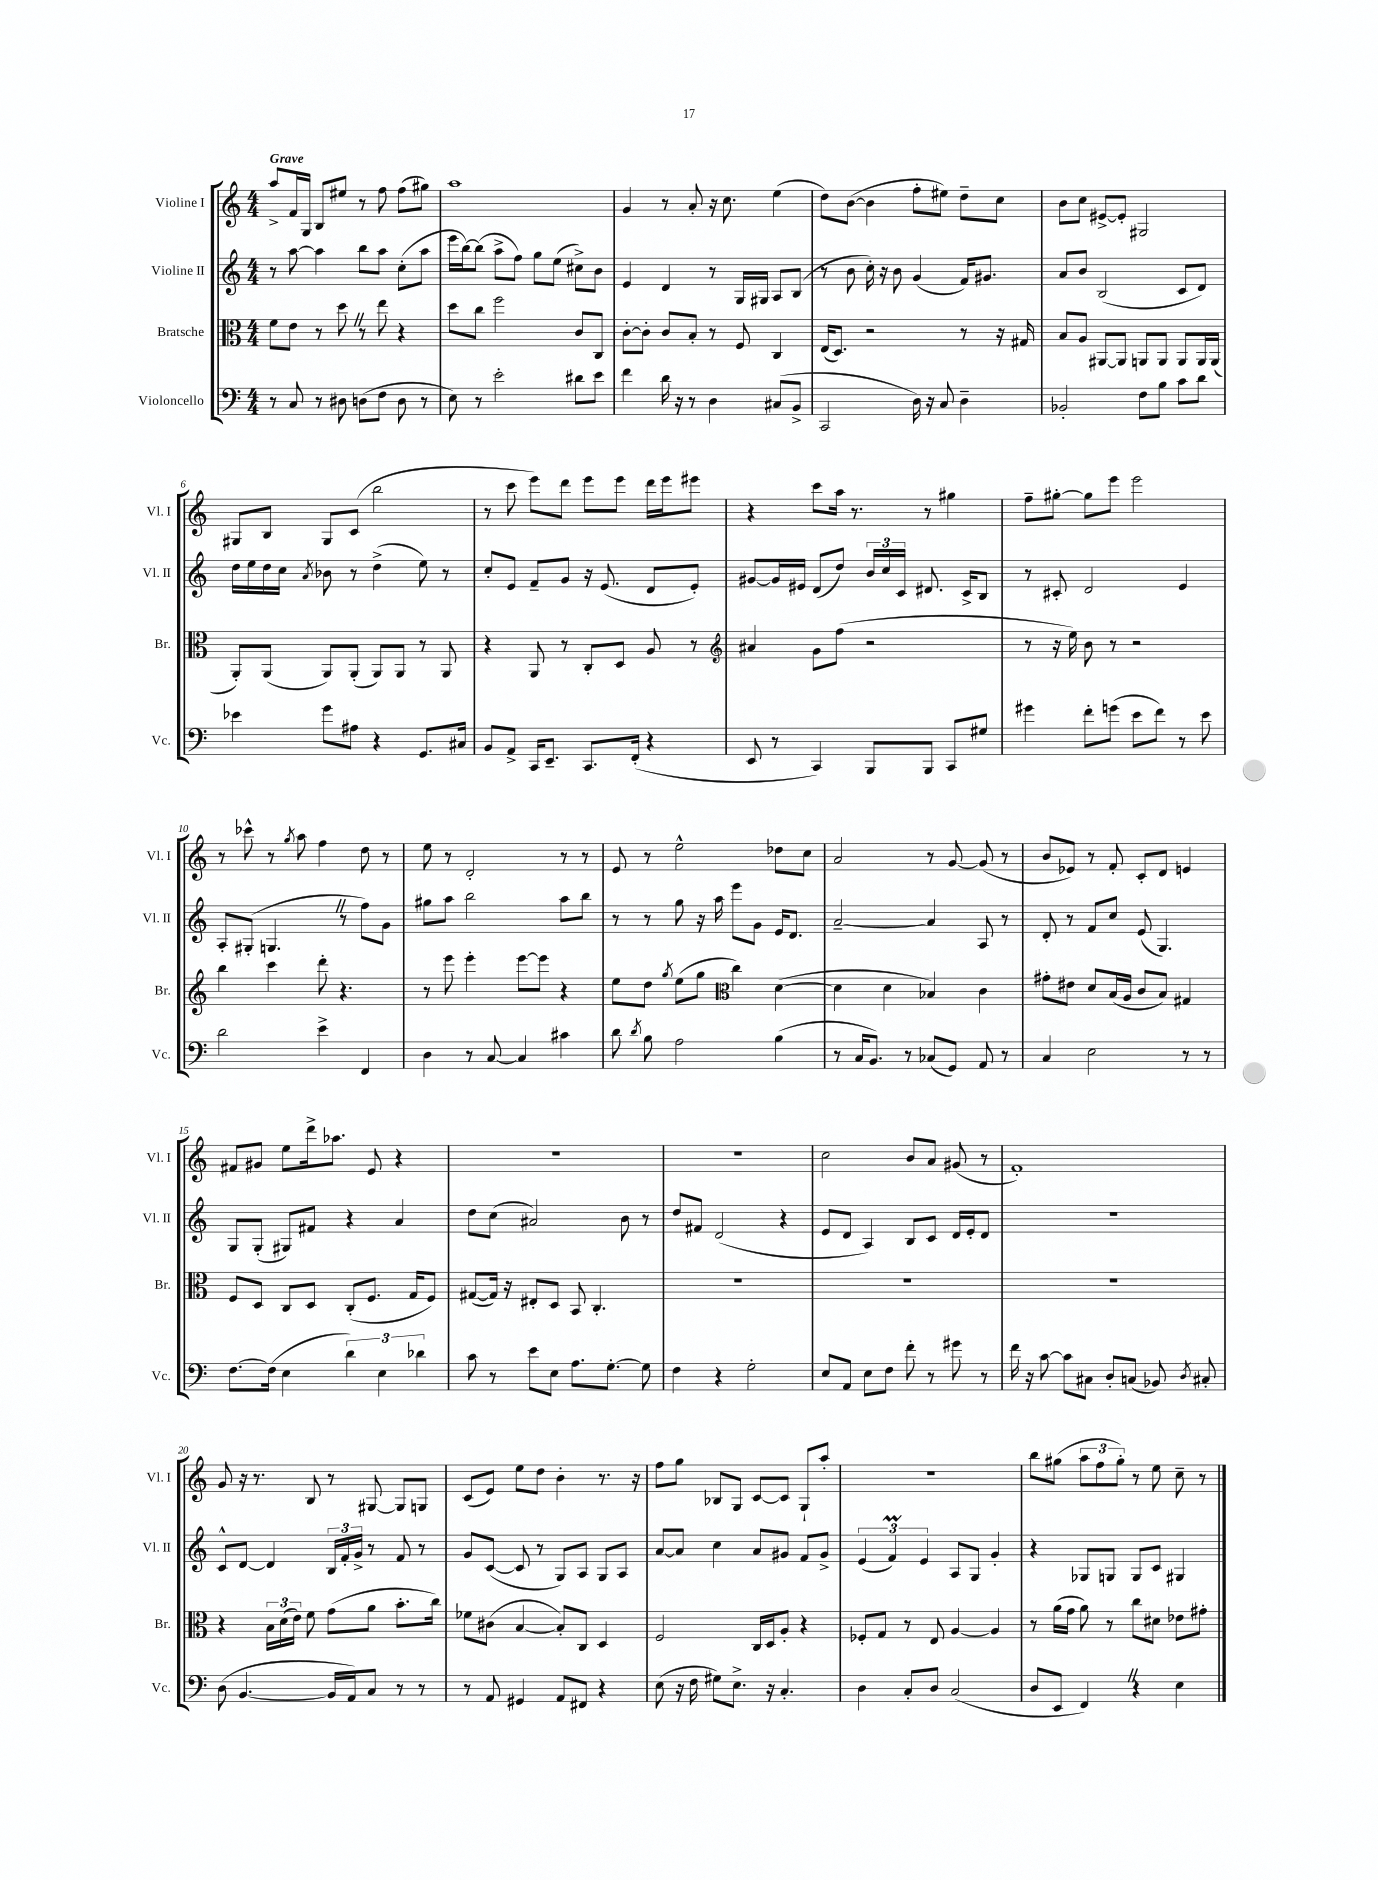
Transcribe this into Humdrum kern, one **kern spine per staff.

**kern	**kern	**kern	**kern
*staff4	*staff3	*staff2	*staff1
*clefF4	*clefC3	*clefG2	*clefG2
*k[]	*k[]	*k[]	*k[]
*M4/4	*M4/4	*M4/4	*M4/4
8r	8f	8r	8aa^
8C	8e	[8aa	16f
.	.	.	16G
8r	8r	4aa]	8B
8D#	8dd	.	8ee#
(8D	8r	8bb	8r
8F	8ee	8aa	8ff
8D	4r	(8cc'	(8ff
8r	.	8aa	8gg#)
=	=	=	=
8E)	8dd	16eee	1aa
.	.	[16bb)	.
8r	8cc	(8bb]	.
2e'	2ff	8aa^	.
.	.	8ff)	.
.	.	8gg	.
.	.	(8ee	.
8d#	8c	8cc#^)	.
8e	8C	8b	.
=	=	=	=
4f	[8c'	4e	4g
.	8c']	.	.
16d	8c	4d	8r
16r	.	.	.
8r	8B'	.	8a'
4D	8r	8r	16r
.	.	.	8.cc
.	8F	16G	.
.	.	16G#	.
(8C#	4C	8A	(4ee
8BB^	.	(8B	.
=	=	=	=
2CC	(16E	8r	8dd)
.	8.D)	.	.
.	.	8b	([8b
.	2r	16cc')	4b]
.	.	16r	.
.	.	8b	.
16D)	.	(4g	8ff'
16r	.	.	.
8C	.	.	8ee#)
4D~	8r	16f)	8dd~
.	.	8.g#	.
.	16r	.	8cc
.	16G#	.	.
=	=	=	=
2BB-'	8B	8a	8b
.	8A	8b	8cc
.	[8AA#	(2B	[8e#^
.	8AA#]	.	8e#']
8F	8AA	.	2G#
8B	8AA	.	.
8c	8AA	8c	.
8d	16AA	8d)	.
.	(16AA	.	.
=	=	=	=
4e-	8AA')	16dd	8G#
.	.	16ee	.
.	(8AA	16dd	8B
.	.	16cc	.
.	.	8qa	.
8g	8AA)	8b-	8G#
8A#	(8AA'	8r	(8c
4r	8AA)	(4dd^	2bb
.	8AA	.	.
8.GG	8r	8ee)	.
.	8AA	8r	.
16C#	.	.	.
=	=	=	=
8BB	4r	8cc'	8r
8AA^	.	8e	8ccc
16CC	8AA	8f~	8eee)
8.EE~	.	.	.
.	8r	8g	8ddd
8.CC	8C'	16r	8eee
.	.	(8.e	.
.	8D	.	8eee
(16FF'	.	.	.
4r	8A	8d	16ddd
.	.	.	16eee
.	8r	8e')	8eee#
=	=	=	=
*	*clefG2	*	*
8EE	4a#	[8g#	4r
8r	.	16g#]	.
.	.	16e#	.
4CC)	8g	(8d	8ccc
.	(8ff	8dd)	16aa
.	.	.	8.r
8BBB	2r	24b	.
.	.	24cc	.
.	.	24c	.
8BBB	.	8.d#	8r
8CC	.	.	4gg#
.	.	16c^	.
8G#	.	8B	.
=	=	=	=
4g#	8r	8r	8ff~
.	16r	8c#'	[8gg#'
.	16ee)	.	.
8f'	8b	2d	8gg#]
(8g	8r	.	8eee
8e	2r	.	2eee
8f)	.	.	.
8r	.	4e	.
8e	.	.	.
=	=	=	=
2d	4bb	8A'	8r
.	.	(8G#'	8ccc-^^
.	4ccc	4.G	8r
.	.	.	8qgg
.	.	.	8aa
4e^	8ddd'	.	4ff
.	4.r	8r	.
4FF	.	8ff)	8dd
.	.	8g	8r
=	=	=	=
4D	8r	8gg#	8ee
.	8eee	8aa	8r
8r	4eee'	2bb	2d'
[8C	.	.	.
4C]	[8eee	.	.
.	8eee]	.	.
4c#	4r	8aa	8r
.	.	8bb	8r
=	=	=	=
8d	8ee	8r	8e
8qd	.	.	.
8B	8dd	8r	8r
.	8qgg	.	.
2A	(8ee	8gg	2ee^^
.	8gg	16r	.
.	.	16aa	.
*	*clefC3	*	*
.	4cc)	8eee	.
.	.	8g	.
(4B	([4d	16e	8dd-
.	.	8.d	.
.	.	.	8cc
=	=	=	=
8r	4d]	[2a~	2a
16C	.	.	.
8.BB)	.	.	.
.	4d	.	.
8r	.	.	.
(8C-	4B-)	4a]	8r
8GG)	.	.	[8g
8AA	4c	8A	(8g]
8r	.	8r	8r
=	=	=	=
4C	8g#'	8d'	8b
.	8e#	8r	8e-)
2E	8d	8f	8r
.	(16B	8cc	8f'
.	16A	.	.
.	8c	(8e	8c'
.	8B)	4.G)	8d
8r	4G#	.	4e
8r	.	.	.
=	=	=	=
[8.F	8F	8G	8f#
.	8D	(8G'	8g#
(16F]	.	.	.
4E	8C	8G#)	8ee
.	8D	8f#	16ddd^
.	.	.	8.aa-
6d)	(8C'	4r	.
.	8.F	.	8e
6E	.	.	.
.	.	4a	4r
.	16G	.	.
6d-	.	.	.
.	8F)	.	.
=	=	=	=
8c	([8G#	8dd	1r
8r	16G#])	(8cc	.
.	16r	.	.
8e	8E#'	2a#)	.
8E	8D	.	.
8.A	8BB	.	.
.	4.C'	.	.
[8.G'	.	.	.
.	.	8b	.
8G]	.	8r	.
=	=	=	=
4F	1r	8dd	1r
.	.	8f#	.
4r	.	(2d	.
2G'	.	.	.
.	.	4r	.
=	=	=	=
8E	1r	8e	2cc
8AA	.	8d	.
8E	.	4A)	.
8F	.	.	.
8f'	.	8B	8b
8r	.	8c	8a
8g#	.	16d	(8g#
.	.	16e'	.
8r	.	8d	8r
=	=	=	=
16f	1r	1r	1f')
16r	.	.	.
[8c	.	.	.
8c]	.	.	.
8C#	.	.	.
8D'	.	.	.
(8C	.	.	.
8BB-)	.	.	.
8qD	.	.	.
8C#'	.	.	.
=	=	=	=
(8D	4r	8c^^	8g
[4.BB	.	[8d	16r
.	.	.	8.r
.	24B	4d]	.
.	(24d	.	.
.	24e)	.	.
.	8f	.	8B
16BB]	(8g	24B	8r
.	.	24f'	.
16AA)	.	.	.
.	.	24g^	.
8C	8a	8r	[8G#
8r	8.b'	8f	8G#]
8r	.	8r	8G
.	16cc)	.	.
=	=	=	=
8r	8f-	8g	(8c
8AA	(8c#	([8c	8e)
4GG#	[4B	8c]	8ee
.	.	8r	8dd
8AA	8B'])	8G)	4b'
8FF#	8C	8A	.
4r	4D	8G	8.r
.	.	8A	.
.	.	.	16r
=	=	=	=
(8E	2F	[8a	8ff
16r	.	8a]	8gg
16F	.	.	.
8G#)	.	4cc	8B-
8.E^	.	.	8G
.	16C	8a	[8c
16r	16D	.	.
4.C'	8A'	8g#	8c]
.	4r	8f	8G`
.	.	8g#^	8aa'
=	=	=	=
4D	8F-'	(6e	1r
.	8G	.	.
.	.	6f)	.
8C'	8r	.	.
.	.	6e	.
8D	8E	.	.
(2C	[4A	8A	.
.	.	8G	.
.	4A]	4g'	.
=	=	=	=
8D	8r	4r	8bb
8EE	(16a	.	(8gg#
.	16g	.	.
4FF)	8a)	8G-	12aa
.	.	.	12ff
.	8r	8G	.
.	.	.	12gg#')
4r	8cc	8G	8r
.	8d#	8c	8ee
4E	8e-	4G#	8cc~
.	8g#'	.	8r
==	==	==	==
*-	*-	*-	*-
